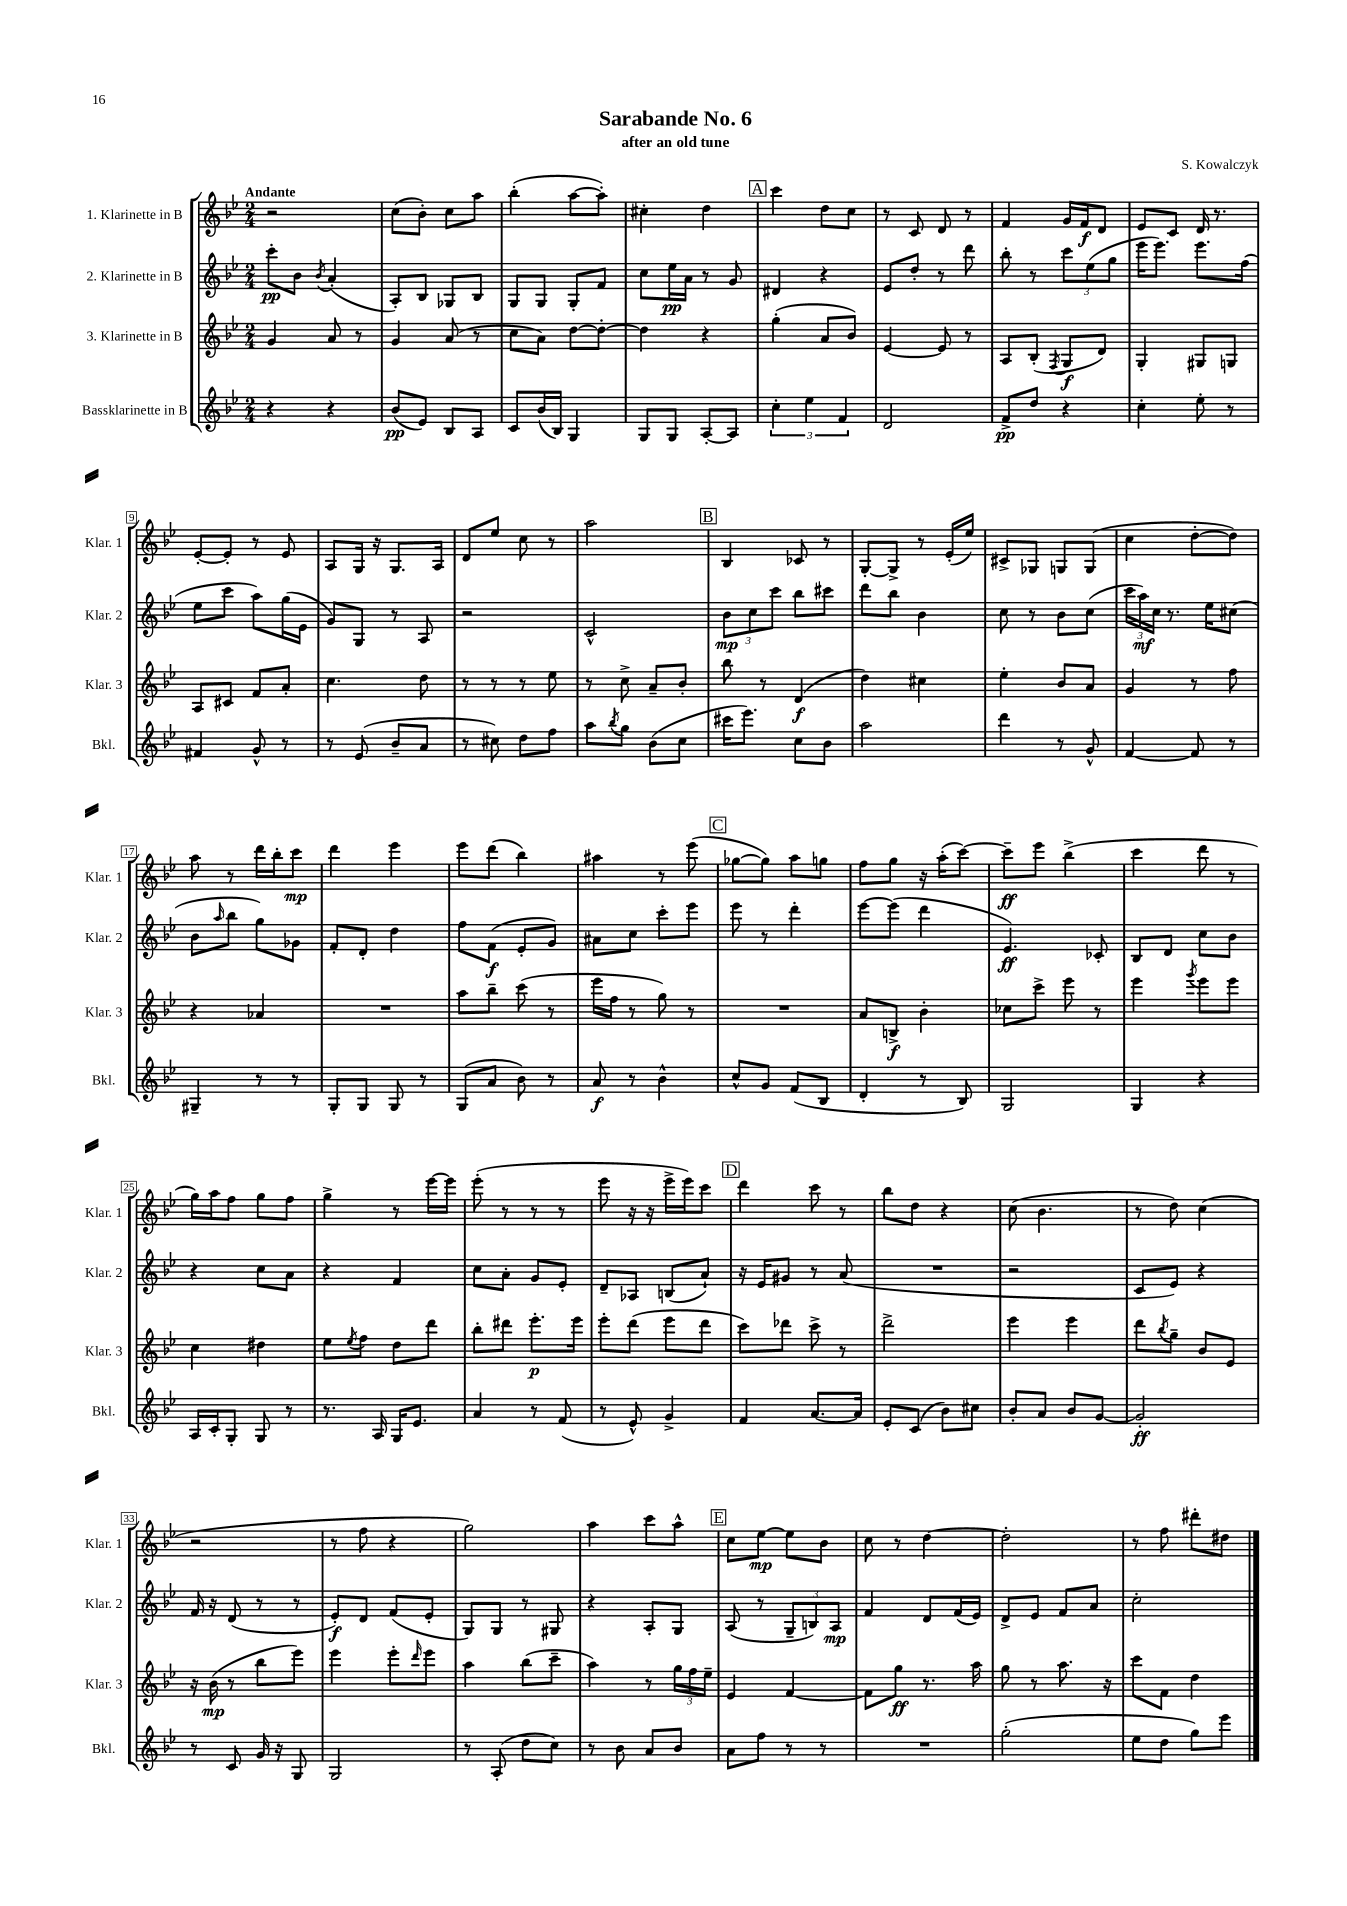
\header { title = "Sarabande No. 6" composer = "S. Kowalczyk" subtitle = "after an old tune" }
<<
\new StaffGroup <<
\new Staff = "s0" \with { instrumentName = "1. Klarinette in B" shortInstrumentName = "Klar. 1" } {
    \clef treble \key bes \major \numericTimeSignature \time 2/4 \tempo "Andante"
    r2 |
    c''8( bes'8-.) c''8 a''8 |
    bes''4-.( a''8~ a''8-.) |
    cis''4-. d''4 |
    \mark \markup { \box "A" } c'''4 d''8 c''8 |
    r8 c'8 d'8 r8 |
    f'4 g'16 f'16\f d'8 |
    ees'8 c'8 d'16 r8. |
    ees'8~-. ees'8-. r8 ees'8 |
    a8 g16 r16 g8. a16 |
    d'8 ees''8 c''8 r8 |
    a''2 |
    \mark \markup { \box "B" } bes4 ces'8 r8 |
    g8~-. g8-> r8 ees'16-.( ees''16) |
    cis'8-> ges8 g8 g8( |
    c''4 d''8~-. d''8) |
    a''8 r8 d'''16 bes''16-. c'''8\mp |
    d'''4 ees'''4 |
    ees'''8 d'''8( bes''4) |
    ais''4 r8 ees'''8( |
    \mark \markup { \box "C" } ges''8~ ges''8) a''8 g''8 |
    f''8 g''8 r16 a''16-.( c'''8~) |
    c'''8--\ff ees'''8 bes''4->( |
    c'''4 d'''8 r8 |
    g''16) a''16 f''8 g''8 f''8 |
    g''4-> r8 ees'''16~ ees'''16 |
    ees'''8-.( r8 r8 r8 |
    ees'''8 r16 r16 ees'''16-> ees'''16) c'''8 |
    \mark \markup { \box "D" } d'''4 c'''8 r8 |
    bes''8 d''8 r4 |
    c''8( bes'4. |
    r8 d''8) c''4( |
    r2 |
    r8 f''8 r4 |
    g''2) |
    a''4 c'''8 a''8-^ |
    \mark \markup { \box "E" } c''8 ees''8~\mp ees''8 bes'8 |
    c''8 r8 d''4~ |
    d''2-. |
    r8 f''8 dis'''8-. dis''8 \bar "|." |
}
\new Staff = "s1" \with { instrumentName = "2. Klarinette in B" shortInstrumentName = "Klar. 2" } {
    \clef treble \key bes \major \numericTimeSignature \time 2/4
    c'''8-.\pp bes'8 \acciaccatura { bes'8 } a'4-.( |
    a8-.) bes8 ges8 bes8 |
    g8 g8 g8-. f'8 |
    c''8 ees''16\pp a'16 r8 g'8 |
    \mark \markup { \box "A" } dis'4 r4 |
    ees'8 d''8-. r8 d'''8 |
    bes''8-. r8 \tuplet 3/2 { c'''8 ees''8( g''8 } |
    ees'''16 ees'''8.) ees'''8. f''16( |
    ees''8 c'''8 a''8) g''16( ees'16 |
    g'8) g8 r8 a8 |
    r2 |
    c'2-^ |
    \mark \markup { \box "B" } \tuplet 3/2 { bes'8\mp c''8 c'''8 } bes''8 cis'''8 |
    d'''8 bes''8 bes'4 |
    c''8 r8 bes'8 c''8( |
    \tuplet 3/2 { c'''16 a''16\mf) c''16 } r8. ees''16 cis''8( |
    bes'8 \grace { a''16 } bes''8 g''8) ges'8 |
    f'8-. d'8-. d''4 |
    f''8 f'8\f( ees'8-. g'8) |
    ais'8 c''8 c'''8-. ees'''8 |
    \mark \markup { \box "C" } ees'''8 r8 d'''4-. |
    ees'''8~ ees'''8( d'''4 |
    ees'4.\ff) ces'8-. |
    bes8 d'8 c''8 bes'8 |
    r4 c''8 a'8 |
    r4 f'4 |
    c''8 a'8-. g'8 ees'8-. |
    d'8-- aes8 b8( a'8-!) |
    \mark \markup { \box "D" } r16 ees'16 gis'8 r8 a'8( |
    R2 |
    r2 |
    c'8 ees'8) r4 |
    f'16 r16 d'8( r8 r8 |
    ees'8-.\f) d'8 f'8( ees'8-. |
    g8) g8 r8 gis8 |
    r4 a8-. g8 |
    \mark \markup { \box "E" } a8( r8 \tuplet 3/2 { g8-- b8) a8\mp } |
    f'4 d'8 f'16( ees'16) |
    d'8-> ees'8 f'8 a'8 |
    c''2-. \bar "|." |
}
\new Staff = "s2" \with { instrumentName = "3. Klarinette in B" shortInstrumentName = "Klar. 3" } {
    \clef treble \key bes \major \numericTimeSignature \time 2/4
    g'4 a'8 r8 |
    g'4 a'8( r8 |
    c''8 a'8) d''8~ d''8~-. |
    d''4 r4 |
    \mark \markup { \box "A" } g''4-.( a'8 bes'8) |
    ees'4~ ees'8 r8 |
    a8 bes8-.( \acciaccatura { f8 } g8\f d'8) |
    g4-. gis8 g8 |
    a8 cis'8 f'8 a'8-. |
    c''4. d''8 |
    r8 r8 r8 ees''8 |
    r8 c''8-> a'8-- bes'8-. |
    \mark \markup { \box "B" } bes''8 r8 d'4\f( |
    d''4) cis''4 |
    ees''4-. bes'8 a'8 |
    g'4 r8 f''8 |
    r4 aes'4 |
    R2 |
    a''8 bes''8-- c'''8( r8 |
    ees'''16 f''16 r8 g''8) r8 |
    \mark \markup { \box "C" } R2 |
    a'8 b8->\f bes'4-. |
    ces''8 c'''8-> ees'''8 r8 |
    ees'''4 \acciaccatura { g'''8 } ees'''8 ees'''8 |
    c''4 dis''4 |
    ees''8 \acciaccatura { ees''8 } f''8 d''8 d'''8 |
    bes''8-. dis'''8 ees'''8.-.\p ees'''16 |
    ees'''8-. d'''8( ees'''8 d'''8 |
    \mark \markup { \box "D" } c'''8) des'''8 c'''8-> r8 |
    d'''2-> |
    ees'''4 ees'''4 |
    d'''8 \acciaccatura { bes''8 } g''8-- bes'8 ees'8 |
    r16 bes'16\mp( r8 bes''8 ees'''8) |
    ees'''4 ees'''8-. \grace { d'''16 } ees'''8 |
    a''4 bes''8( c'''8-- |
    a''4) r8 \tuplet 3/2 { g''16 f''16 ees''16-- } |
    \mark \markup { \box "E" } ees'4 f'4~ |
    f'8 g''8\ff r8. a''16 |
    g''8 r8 a''8. r16 |
    c'''8 f'8 d''4 \bar "|." |
}
\new Staff = "s3" \with { instrumentName = "Bassklarinette in B" shortInstrumentName = "Bkl." } {
    \clef treble \key bes \major \numericTimeSignature \time 2/4
    r4 r4 |
    bes'8\pp( ees'8) bes8 a8 |
    c'8 bes'16( bes16) g4 |
    g8 g8 a8~-. a8 |
    \mark \markup { \box "A" } \tuplet 3/2 { c''4-. ees''4 f'4 } |
    d'2 |
    f'8->\pp d''8 r4 |
    c''4-. ees''8-. r8 |
    fis'4 g'8-^ r8 |
    r8 ees'8( bes'8-- a'8 |
    r8 cis''8) d''8 f''8 |
    a''8 \acciaccatura { bes''8 } g''8 bes'8( c''8 |
    \mark \markup { \box "B" } cis'''16 ees'''8.) c''8 bes'8 |
    a''2 |
    d'''4 r8 g'8-^ |
    f'4~ f'8 r8 |
    gis4-- r8 r8 |
    g8-. g8 g8 r8 |
    g8( a'8 bes'8) r8 |
    a'8\f r8 bes'4-^ |
    \mark \markup { \box "C" } c''8-^ g'8 f'8( bes8 |
    d'4-. r8 bes8) |
    g2 |
    g4 r4 |
    a16 c'16-. g8-. g8 r8 |
    r8. a16 g16 ees'8. |
    a'4 r8 f'8( |
    r8 ees'8-^) g'4-> |
    \mark \markup { \box "D" } f'4 a'8.~ a'16 |
    ees'8-. c'8( bes'8) cis''8 |
    bes'8-. a'8 bes'8 g'8~ |
    g'2-.\ff |
    r8 c'8 g'16 r16 g8 |
    g2 |
    r8 a8-.( d''8 c''8) |
    r8 bes'8 a'8 bes'8 |
    \mark \markup { \box "E" } a'8 f''8 r8 r8 |
    R2 |
    g''2-.( |
    ees''8 d''8 g''8) ees'''8 \bar "|." |
}
>>
>>
\layout { \context { \Score \override BarNumber.stencil = #(make-stencil-boxer 0.1 0.3 ly:text-interface::print) } }
